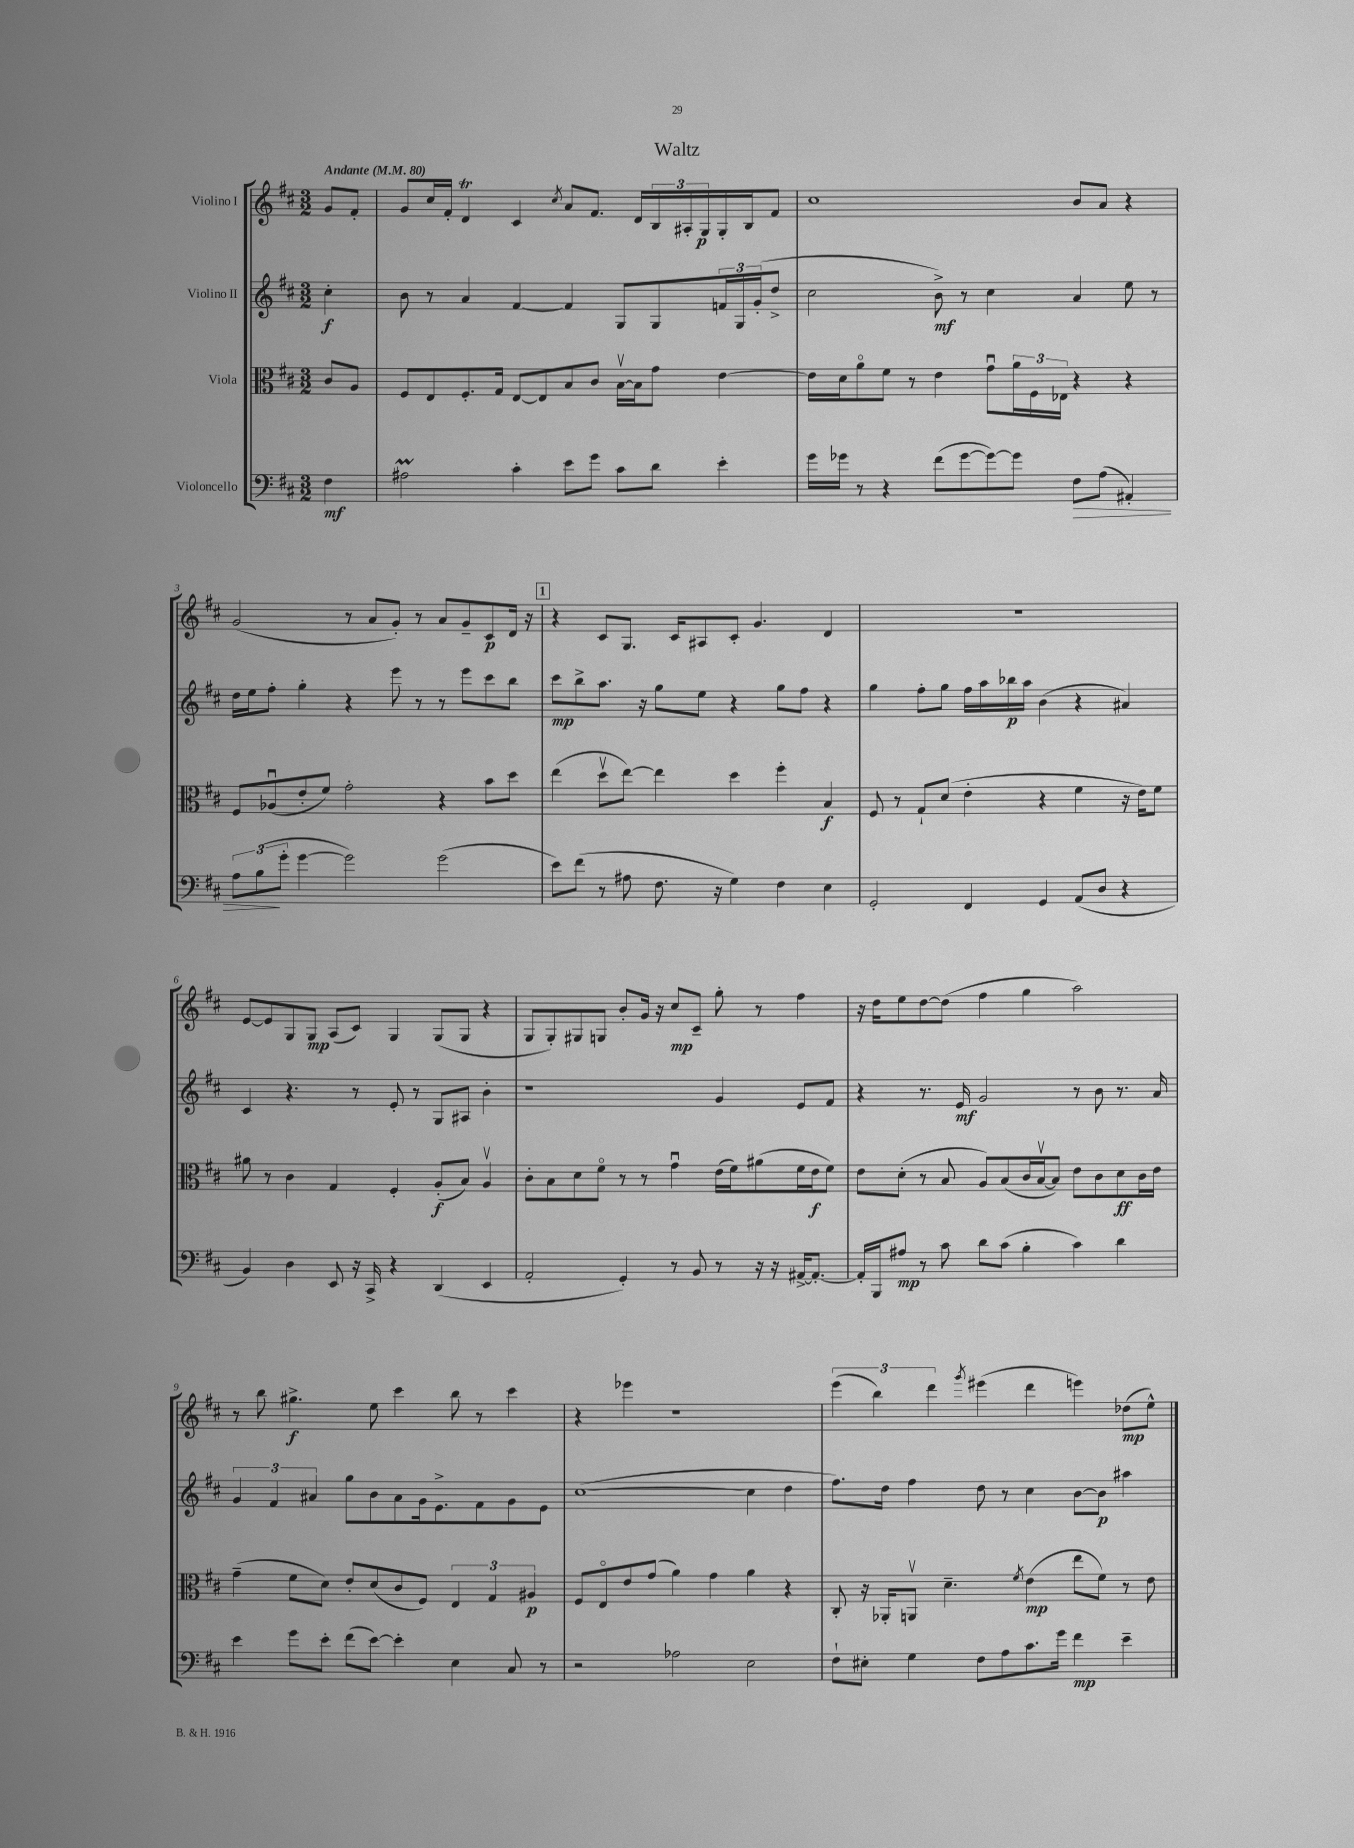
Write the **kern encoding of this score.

**kern	**kern	**kern	**kern
*staff4	*staff3	*staff2	*staff1
*clefF4	*clefC3	*clefG2	*clefG2
*k[f#c#]	*k[f#c#]	*k[f#c#]	*k[f#c#]
*M3/2	*M3/2	*M3/2	*M3/2
*MM80	*MM80	*MM80	*MM80
4F#\	8c#/L	4cc#'\	8g/L
.	8A/J	.	8f#'/J
=	=	=	=
2A#\	8F#/L	8b\	8g/L
.	8E/	8r	16cc#/L
.	.	.	16f#'/JJ
.	8.F#'/	4a/	4d/
.	16G/Jk	.	.
4c#'\	[8E/L	[4f#/	4c#/
.	8E/]	.	.
.	.	.	8qcc#/
8e\L	8B/	4f#/]	8a/L
8g\J	8c#/J	.	8.f#/J
8c#\L	[16Bv\LL	8G/L	.
.	16B\]J	.	16d/LL
8d\J	8g\J	8G/	24B/
.	.	.	24A#'/
.	.	.	24G/
4e'\	[4e\	24f/L	16G'/
.	.	24G/	.
.	.	.	16B/J
.	.	(24g'/J	.
.	.	8dd^/J	8f#/J
=	=	=	=
16g\LL	16e\]LL	2cc#\	1cc#
16g-\JJ	16d\J	.	.
8r	8ao\	.	.
4r	8f#\J	.	.
.	8r	.	.
(8f#\L	4e\	8b^\)	.
[8g-\	.	8r	.
8g-\_)	8gu\L	4cc#\	.
8g-\]J	24a\L	.	.
.	24F#\	.	.
.	24E-\JJ	.	.
8F#\L	4r	4a/	8b/L
(8A\J	.	.	8a/J
4AA#'/)	4r	8ee\	4r
.	.	8r	.
=	=	=	=
12A\L	8F#/L	16dd\LL	(2g/
.	.	16ee\J	.
(12B\	.	.	.
.	(8A-u/	8ff#'\J	.
12g'\J	.	.	.
[4g\	8e'/	4gg'\	.
.	8f#/J)	.	.
2g\])	2g'\	4r	8r
.	.	.	8a/L
.	.	8eee\	8g'/J)
.	.	8r	8r
(2g\	4r	8r	8a/L
.	.	8eee\L	8g~/
.	8b\L	8ccc#\	8c#/
.	8dd\J	8bb\J	16d/Jk
.	.	.	16r
=	=	=	=
8e\L)	(4ee\	8ccc#\L	4r
(8f#\J	.	8bb^\	.
8r	8ddv\L	8.aa\J	8c#/L
8A#\	[8ee\J)	.	8.G/J
.	.	16r	.
8.F#\	4ee\]	8gg\L	.
.	.	.	16c#/LK
.	.	8ee\J	8A#/
16r	.	.	.
4G\)	4dd\	4r	8c#'/J
.	.	.	4.g/
4F#\	4ff#'\	8gg\L	.
.	.	8ff#\J	.
4E\	4B/	4r	4d/
=	=	=	=
2GG'/	8F#/	4gg\	1.r
.	8r	.	.
.	8G`/L	8ff#'\L	.
.	(8d/J	8gg\J	.
4FF#/	4e'\	16ff#\LL	.
.	.	16aa\	.
.	.	16bb-\	.
.	.	16aa\JJ	.
4GG/	4r	(4b\	.
(8AA/L	4f#\	4r	.
8D/J	.	.	.
4r	16r	4a#/)	.
.	16e\LK)	.	.
.	8f#\J	.	.
=	=	=	=
4BB/)	8a#\	4c#/	[8e/L
.	8r	.	8e/]
4D\	4c#\	4.r	8G/
.	.	.	8G/J
8EE/	4G/	.	(8A/L
16r	.	8r	8c#/J)
16CC#^/	.	.	.
4r	4F#'/	8e'/	4G/
.	.	8r	.
(4DD/	(8A'/L	8G/L	(8G/L
.	8B/J)	8A#/J	8G/J
4EE/	4Av/	4b'\	4r
=	=	=	=
2AA'/	8c#'\L	1r	8G/L
.	8B\	.	8G'/)
.	8d\	.	8G#/
.	8f#o\J	.	8G/J
4GG'/)	8r	.	8b'/L
.	8r	.	16g/Jk
.	.	.	16r
8r	4gu\	.	8cc#/L
8BB/	.	.	8c#~/J
8r	(16e\LL	4g/	8gg'\
.	16f#\J)	.	.
16r	(8a#\	.	8r
16r	.	.	.
[16AA#^/LK	16f#\L	8e/L	4ff#\
8.AA#'/_J	16e\J	.	.
.	8f#\J)	8f#/J	.
=	=	=	=
16AA#'/]LL	8e\L	4r	16r
16BBB/J	.	.	16dd\LK
8A#/J	(8d'\J	.	8ee\
8r	8r	8.r	[8dd\
8c#\	8B/	.	(8dd\]J
.	.	16e/	.
8d\L	8A/L)	2g/	4ff#\
(8c#\J	(8B/	.	.
4B'\	16c#/L	.	4gg\
.	[16Bv/J	.	.
.	8B/]J)	.	.
4c#\)	8e\L	8r	2aa\)
.	8c#\	8b\	.
4d\	8d\	8.r	.
.	16c#\L	.	.
.	16e\JJ	16a/	.
=	=	=	=
4e\	(4g~\	6g/	8r
.	.	.	8bb\
.	.	6f#/	.
8g\L	8f#\L	.	4.gg#^\
.	.	6a#/	.
8e'\J	8d\J)	.	.
(8f#\L	8e'/L	8gg\L	.
[8e\J)	(8d/	8b\	8ee\
4e'\]	8c#/	8a#\	4ccc#\
.	8F#/J)	16g\k	.
.	.	8.e^\	.
4E\	6E/	.	8bb\
.	.	8f#\	8r
.	6G/	.	.
8C#/	.	8g\	4ccc#\
.	6A#/	.	.
8r	.	8e\J	.
=	=	=	=
2r	8F#/L	([1cc#	4r
.	8Eo/	.	.
.	8e/	.	4eee-\
.	(8g/J	.	.
2A-\	4a\)	.	1r
.	4g\	.	.
2E\	4a\	4cc#\]	.
.	4r	4dd\	.
=	=	=	=
8F#`\L	8C#'/	8.ff#\L)	(6eee\
8E#'\J	16r	.	.
.	.	.	6bb\)
.	16AA-'/LK	16dd\Jk	.
4G\	8AAv/J	4ff#\	.
.	.	.	6ddd\
.	4.d~\	.	.
.	.	.	8qggg/
8F#\L	.	8dd\	(4eee#\
8A\	.	8r	.
.	8qf#/	.	.
8.c#\	(4e\	4cc#\	4ddd\
16g\Jk	.	.	.
4f#\	8ee\L	[8b\L	4eee\)
.	8f#\J)	8b\]J	.
4e~\	8r	4aa#\	(8dd-\L
.	8e\	.	8ee^^\J)
==	==	==	==
*-	*-	*-	*-
